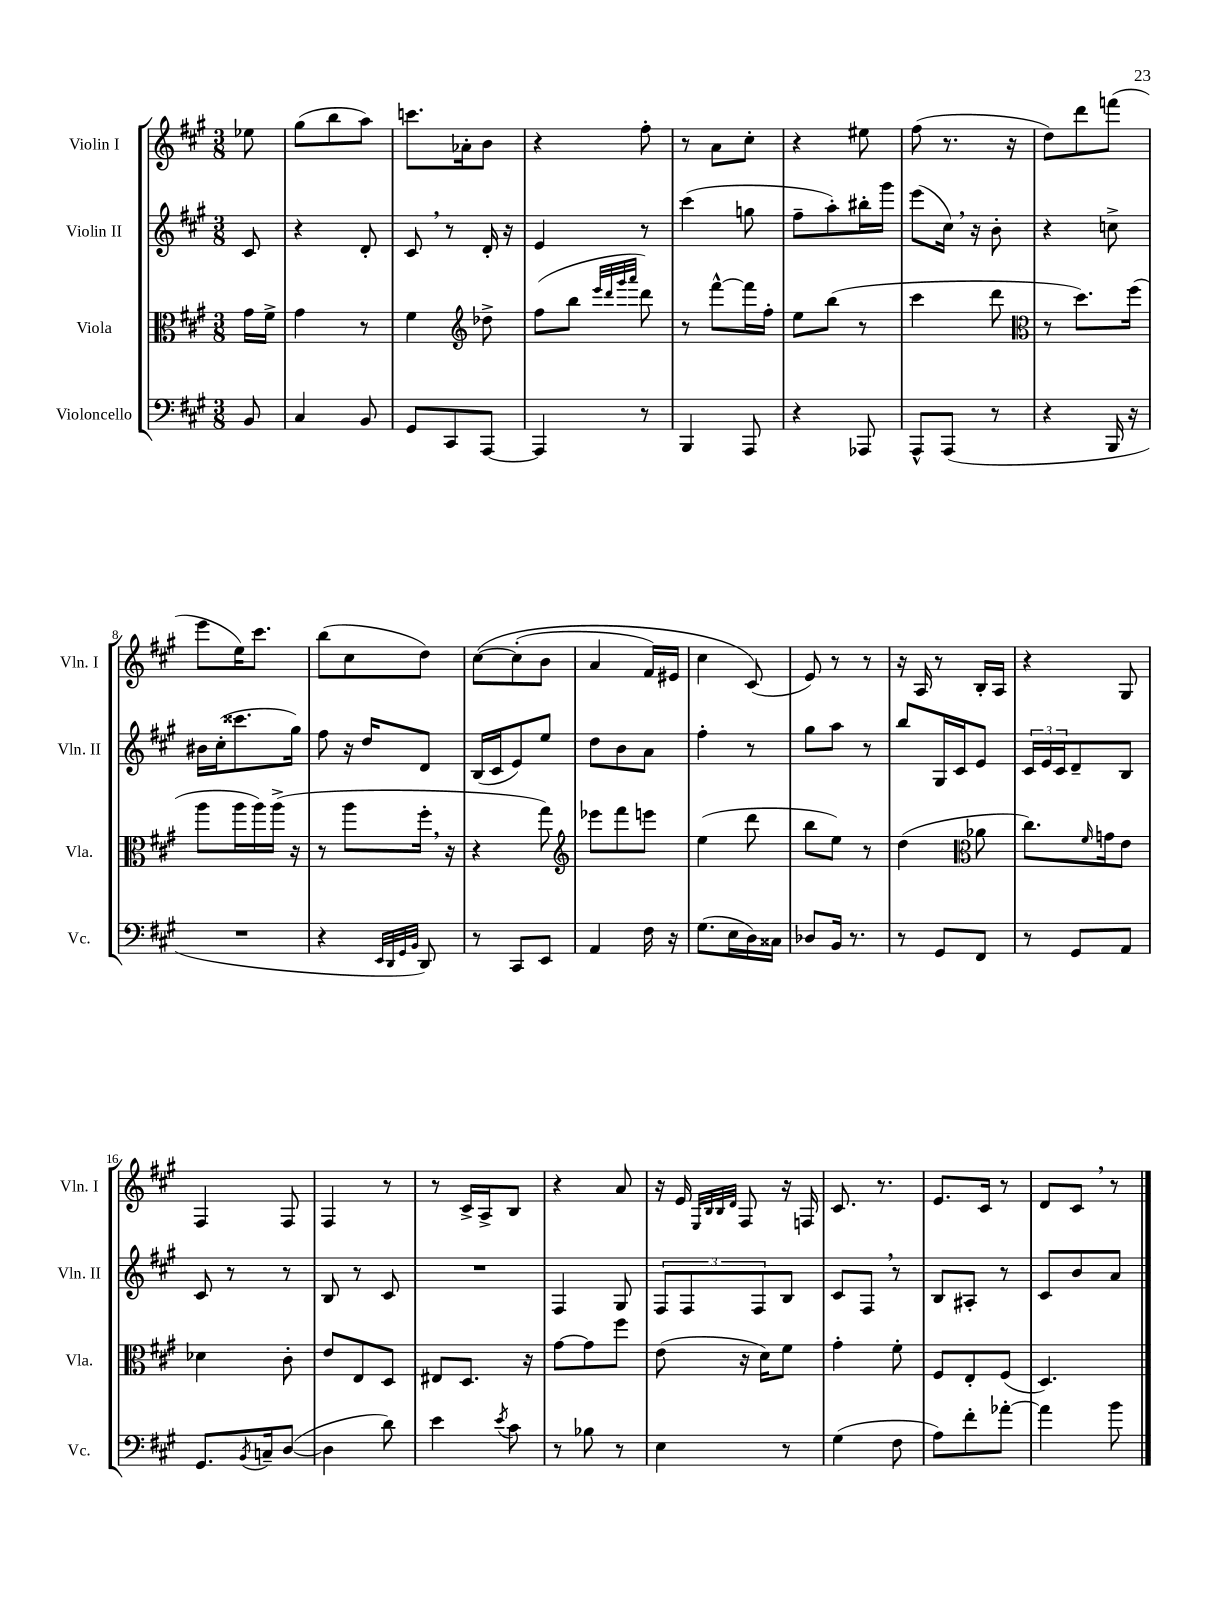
<<
\new StaffGroup <<
\new Staff = "s0" \with { instrumentName = "Violin I" shortInstrumentName = "Vln. I" } {
    \clef treble \key a \major \numericTimeSignature \time 3/8 \partial 8
    ees''8 |
    gis''8( b''8 a''8) |
    c'''8. aes'16-. b'8 |
    r4 fis''8-. |
    r8 a'8 cis''8-. |
    r4 eis''8 |
    fis''8( r8. r16 |
    d''8) d'''8 f'''8( |
    e'''8 e''16) cis'''8. |
    b''8( cis''8 d''8) |
    cis''8~\( cis''8-.( b'8 |
    a'4 fis'16) eis'16 |
    cis''4 cis'8(\) |
    e'8) r8 r8 |
    r16 a16 r8 b16-. a16 |
    r4 gis8 |
    fis4 fis8 |
    fis4 r8 |
    r8 cis'16-> a16-> b8 |
    r4 a'8 |
    r16 e'16 \grace { e32 b32 b32 d'32 } fis8 r16 f16 |
    cis'8. r8. |
    e'8. cis'16 r8 |
    d'8 cis'8 \breathe r8 \bar "|." |
}
\new Staff = "s1" \with { instrumentName = "Violin II" shortInstrumentName = "Vln. II" } {
    \clef treble \key a \major \numericTimeSignature \time 3/8 \partial 8
    cis'8 |
    r4 d'8-. |
    cis'8 \breathe r8 d'16-. r16 |
    e'4 r8 |
    cis'''4( g''8 |
    fis''8-- a''8-.) bis''16-. gis'''16 |
    e'''8( cis''16) \breathe r16 b'8-. |
    r4 c''8-> |
    bis'16 cis''16-.( cisis'''8. gis''16) |
    fis''8 r16 d''16 d'8 |
    b16( cis'16 e'8) e''8 |
    d''8 b'8 a'8 |
    fis''4-. r8 |
    gis''8 a''8 r8 |
    b''8 gis16 cis'16 e'8 |
    \tuplet 3/2 { cis'16 e'16 cis'16 } d'8-- b8 |
    cis'8 r8 r8 |
    b8 r8 cis'8 |
    R4. |
    fis4 gis8 |
    \tuplet 3/2 { fis8 fis8 fis8 } b8 |
    cis'8 fis8 \breathe r8 |
    b8 ais8-. r8 |
    cis'8 b'8 a'8 \bar "|." |
}
\new Staff = "s2" \with { instrumentName = "Viola" shortInstrumentName = "Vla." } {
    \clef alto \key a \major \numericTimeSignature \time 3/8 \partial 8
    gis'16 fis'16-> |
    gis'4 r8 |
    fis'4 \clef treble des''8-> |
    fis''8( b''8 \grace { e'''32 d'''32 gis'''32 a'''32 } d'''8) |
    r8 fis'''8~-^ fis'''16 fis''16-. |
    e''8 b''8( r8 |
    cis'''4 d'''8 |
    \clef alto r8 d''8.) fis''16( |
    a''8 a''16 a''16) a''16->( r16 |
    r8 a''8 fis''16-. \breathe r16 |
    r4 gis''8) |
    \clef treble ees'''8 fis'''8 e'''8 |
    e''4( d'''8 |
    b''8 e''8) r8 |
    d''4( \clef alto aes'8 |
    cis''8.) \grace { fis'16 } g'16 e'8 |
    des'4 cis'8-. |
    e'8 e8 d8 |
    eis8 d8. r16 |
    gis'8~ gis'8 fis''8 |
    e'8( r16 d'16) fis'8 |
    gis'4-. fis'8-. |
    fis8 e8-. fis8( |
    d4.) \bar "|." |
}
\new Staff = "s3" \with { instrumentName = "Violoncello" shortInstrumentName = "Vc." } {
    \clef bass \key a \major \numericTimeSignature \time 3/8 \partial 8
    b,8 |
    cis4 b,8 |
    gis,8 cis,8 a,,8~ |
    a,,4 r8 |
    b,,4 a,,8 |
    r4 aes,,8 |
    a,,8-^ a,,8( r8 |
    r4 b,,16 r16 |
    R4. |
    r4 \grace { e,32 d,32 gis,32 b,32 } d,8) |
    r8 cis,8 e,8 |
    a,4 fis16 r16 |
    gis8.( e16 d16) cisis16 |
    des8 b,16 r8. |
    r8 gis,8 fis,8 |
    r8 gis,8 a,8 |
    gis,8. \acciaccatura { b,8 } c16-- d8~( |
    d4 d'8) |
    e'4 \acciaccatura { e'8 } cis'8 |
    r8 bes8 r8 |
    e4 r8 |
    gis4( fis8 |
    a8) fis'8-. aes'8~-. |
    aes'4 b'8 \bar "|." |
}
>>
>>
